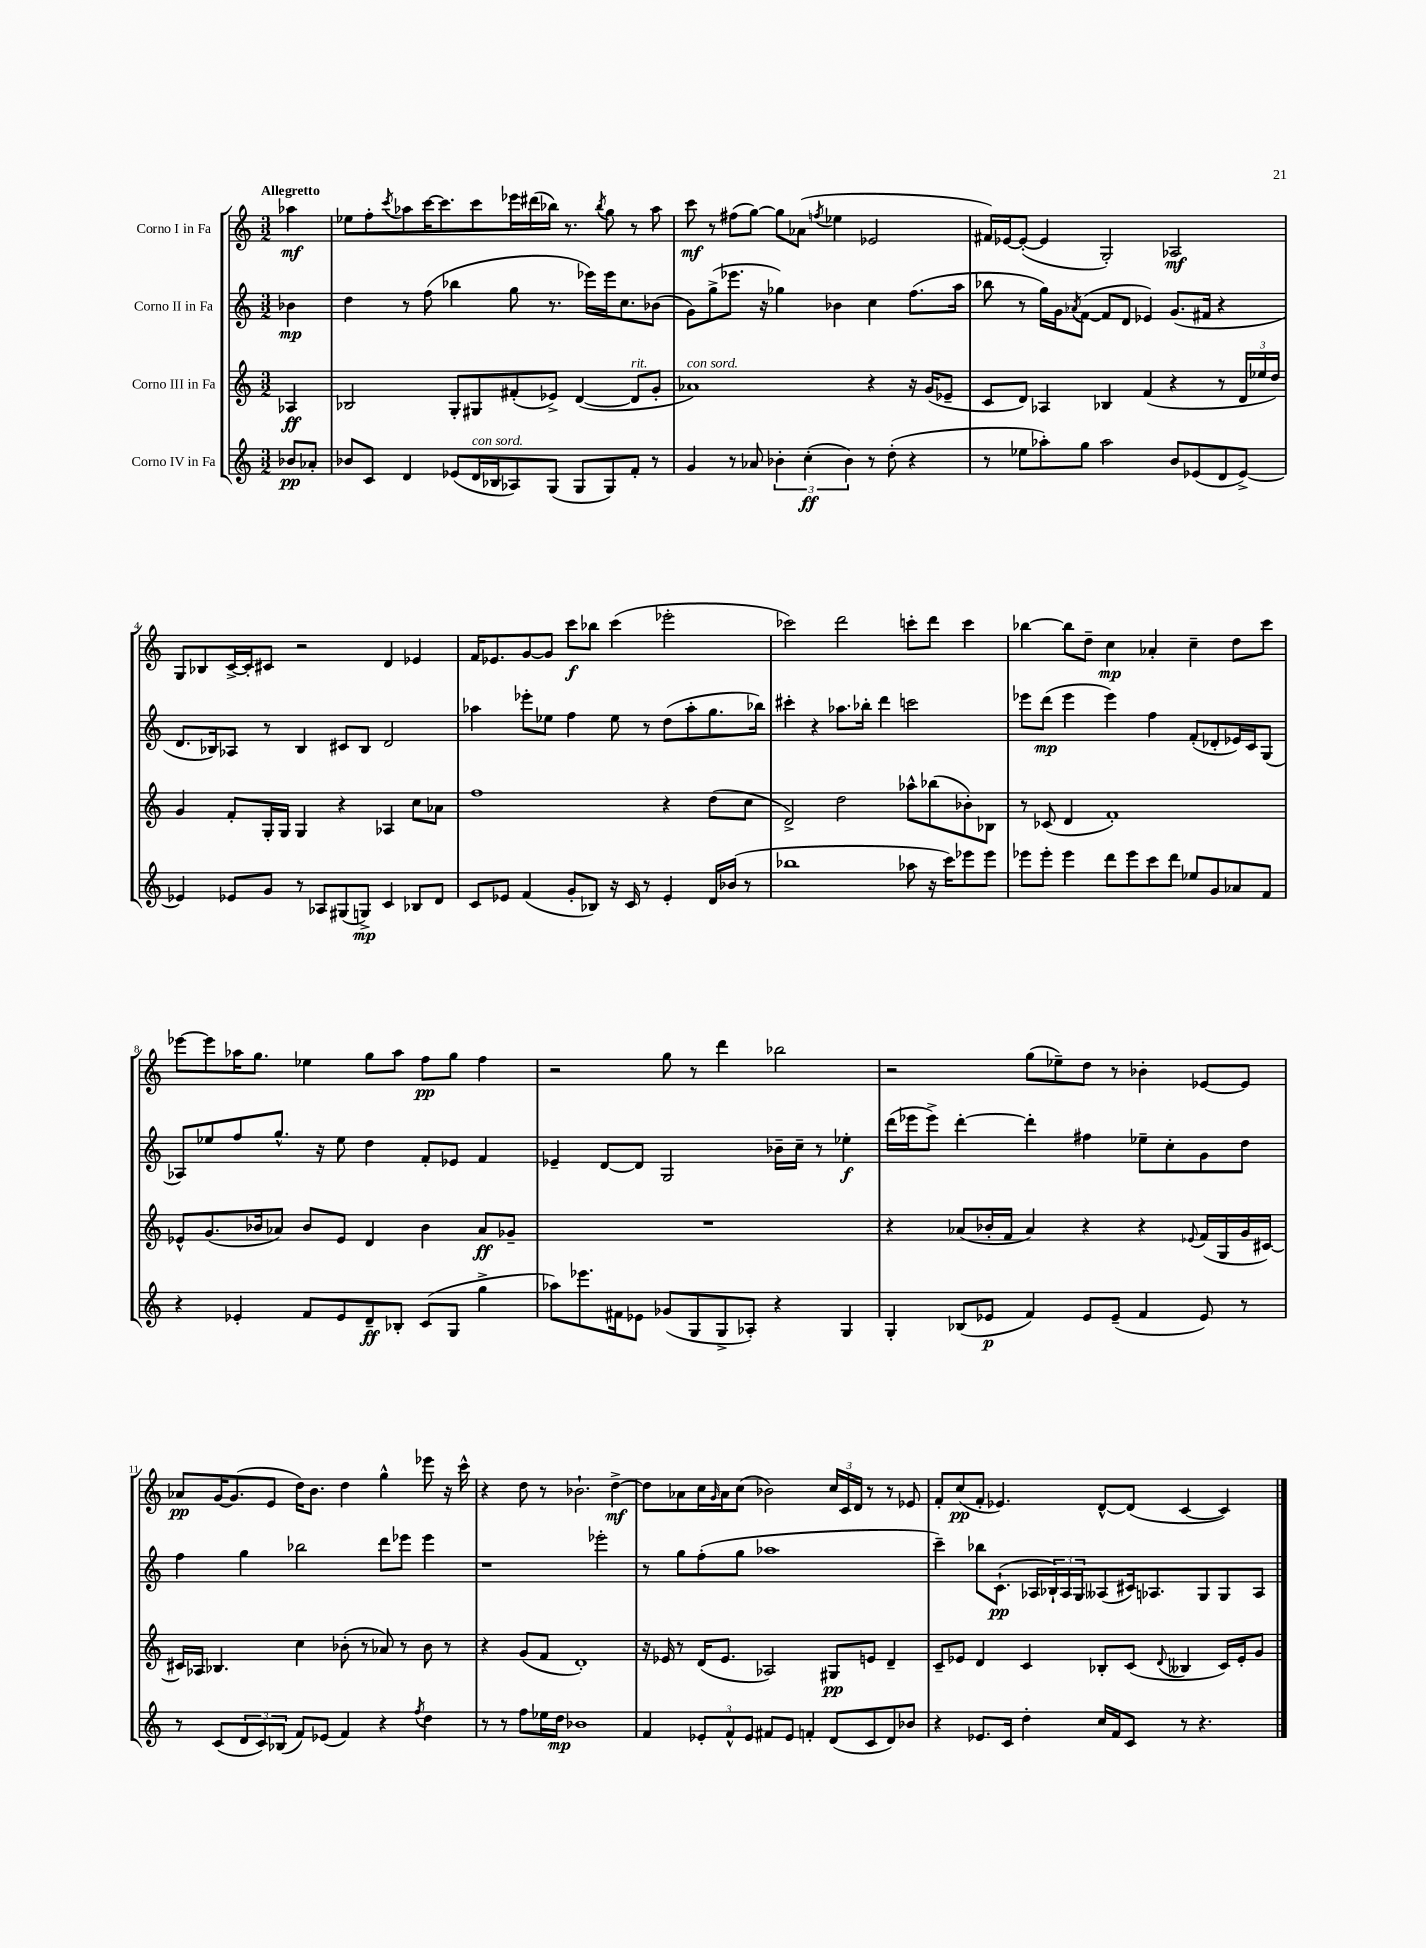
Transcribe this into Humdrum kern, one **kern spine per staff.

**kern	**dynam	**kern	**dynam	**kern	**dynam	**kern	**dynam
*part4	*part4	*part3	*part3	*part2	*part2	*part1	*part1
*staff4	*staff4	*staff3	*staff3	*staff2	*staff2	*staff1	*staff1
*I"Corno IV in Fa	*	*I"Corno III in Fa	*	*I"Corno II in Fa	*	*I"Corno I in Fa	*
*clefG2	*	*clefG2	*	*clefG2	*	*clefG2	*
*k[]	*	*k[]	*	*k[]	*	*k[]	*
*M3/2	*	*M3/2	*	*M3/2	*	*M3/2	*
=	=	=	=	=	=	=	=
!	!	!	!	!	!	!LO:TX:a:B:t=Allegretto	!
8b-X/L	pp	4A-X/	ff	4b-X\	mp	4aa-X\	mf
8a-X'/J	.	.	.	.	.	.	.
=1	=1	=1	=1	=1	=1	=1	=1
8b-X/L	.	2B-X/	.	4dd\	.	8ee-X\L	.
8c/J	.	.	.	.	.	8ff'\	.
.	.	.	.	.	.	8qccc/	.
4d/	.	.	.	8r	.	8aa-X\	.
.	.	.	.	(8ff\	.	[16ccc\K	.
.	.	.	.	.	.	8.ccc\]	.
(8e-X/L	.	8G'/L	.	4bb-X\	.	.	.
!LO:TX:a:i:t=con sord.	!	!	!	!	!	!	!
16d/L	.	8G#X/	.	.	.	8ccc\	.
16B-X/J	.	.	.	.	.	.	.
8A-X/)	.	(8f#X'/	.	8gg\	.	16eee-X\L	.
.	.	.	.	.	.	(16ddd#X\	.
(8G/J	.	8e-X^/J)	.	8.r	.	16bb-X\JJ)	.
.	.	.	.	.	.	8.r	.
8G/L	.	([4d/	.	.	.	.	.
.	.	.	.	16eee-X\LL)	.	.	.
.	.	.	.	.	.	8qbb-/	.
8G/)	.	.	.	16eee-\J	.	8gg\	.
.	.	.	.	8.cc\	.	.	.
!	!	!LO:TX:a:i:t=rit.	!	!	!	!	!
8f'/J	.	8d/L]	.	.	.	8r	.
8r	.	8g'/J	.	(8b-X\J	.	8aa-\	.
=2	=2	=2	=2	=2	=2	=2	=2
!	!	!LO:TX:a:i:t=con sord.	!	!	!	!	!
4g/	.	1a-X)	.	8g\L)	.	8ccc\	mf
.	.	.	.	(8gg^\	.	8r	.
8r	.	.	.	8.eee-X\J	.	(8ff#X\L	.
8a-X/	.	.	.	.	.	[8gg\J)	.
.	.	.	.	16r	.	.	.
6b-X'\	.	.	.	4gg-X\)	.	8gg\L]	.
.	.	.	.	.	.	(8a-X\J	.
(6cc'\	ff	.	.	.	.	.	.
.	.	.	.	.	.	8qffn/	.
.	.	.	.	4b-X\	.	4ee-X\	.
6b-\)	.	.	.	.	.	.	.
8r	.	4r	.	4cc\	.	2e-X/	.
(8dd'\	.	.	.	.	.	.	.
4r	.	16r	.	(8.ff\L	.	.	.
.	.	(16g/KL	.	.	.	.	.
.	.	8e-X~/J	.	.	.	.	.
.	.	.	.	16aa\Jk	.	.	.
=3	=3	=3	=3	=3	=3	=3	=3
8r	.	8c/L	.	8bb-X\	.	16f#X/LL)	.
.	.	.	.	.	.	[16e-X/J	.
8ee-X\L	.	8d/J)	.	8r	.	(8e-'/J_	.
8aa-X'\)	.	4A-X/	.	16gg\LL)	.	4e-/]	.
.	.	.	.	16g\J	.	.	.
.	.	.	.	8qa-X/	.	.	.
8gg\J	.	.	.	([8f\J	.	.	.
2aa-\	.	4B-X/	.	8f/L]	.	2G'/)	.
.	.	.	.	8d/J	.	.	.
.	.	(4f/	.	4e-X/)	.	.	.
8b/L	.	4r	.	(8.g/L	.	2A-X/	mf
(8e-X/	.	.	.	.	.	.	.
.	.	.	.	16f#X/Jk	.	.	.
8d/	.	8r	.	4r	.	.	.
[8e-^/J)	.	24d/LL	.	.	.	.	.
.	.	24ee-X/	.	.	.	.	.
.	.	24dd/JJ)	.	.	.	.	.
!!LO:LB:g=z
=4	=4	=4	=4	=4	=4	=4	=4
4e-X/]	.	4g/	.	8.d/L	.	8G/L	.
.	.	.	.	.	.	8B-X/	.
.	.	.	.	16B-X/k)	.	.	.
8e-X/L	.	8f'/L	.	8A-X/J	.	[16c^/L	.
.	.	.	.	.	.	16c'/J]	.
8g/J	.	16G'/L	.	8r	.	8c#X/J	.
.	.	16G/JJ	.	.	.	.	.
8r	.	4G/	.	4B-/	.	2r	.
8A-X/L	.	.	.	.	.	.	.
(8G#X/	.	4r	.	8c#X/L	.	.	.
8Gn^/J)	mp	.	.	8B-/J	.	.	.
4c/	.	4A-X/	.	2d/	.	4d/	.
8B-X/L	.	8cc\L	.	.	.	4e-X/	.
8d/J	.	8a-X\J	.	.	.	.	.
=5	=5	=5	=5	=5	=5	=5	=5
8c/L	.	1ff	.	4aa-X\	.	16f/KL	.
.	.	.	.	.	.	8.e-X/	.
8e-X/J	.	.	.	.	.	.	.
(4f/	.	.	.	8eee-X'\L	.	[8g/	.
.	.	.	.	8ee-X\J	.	8g/J]	.
8g'/L	.	.	.	4ff\	.	8ccc\L	f
8B-X/J)	.	.	.	.	.	8bb-X\J	.
16r	.	.	.	8ee-\	.	(4ccc\	.
16c/	.	.	.	.	.	.	.
8r	.	.	.	8r	.	.	.
4e-'/	.	4r	.	(8dd\L	.	2eee-X'\	.
.	.	.	.	8aa-'\	.	.	.
16d/LL	.	(8dd\L	.	8.gg\	.	.	.
(16b-X/JJ	.	.	.	.	.	.	.
8r	.	8cc\J	.	.	.	.	.
.	.	.	.	16bb-X\Jk)	.	.	.
=6	=6	=6	=6	=6	=6	=6	=6
1bb-X	.	2d^/)	.	4ccc#X'\	.	2ccc-X\)	.
.	.	.	.	4r	.	.	.
.	.	2dd\	.	8.aa-X\L	.	2ddd\	.
.	.	.	.	16bb-X'\Jk	.	.	.
.	.	.	.	4ddd\	.	.	.
8aa-X\	.	8aa-X^^\L	.	2cccn\	.	8cccn'\L	.
16r	.	(8bb-X\	.	.	.	8ddd\J	.
16ccc\KL)	.	.	.	.	.	.	.
8eee-X\	.	8b-X'\)	.	.	.	4ccc\	.
8eee-\J	.	8B-X\J	.	.	.	.	.
=7	=7	=7	=7	=7	=7	=7	=7
8eee-X\L	.	8r	.	8eee-X\L	.	[4bb-X\	.
8eee-'\J	.	(8c-X/	.	(8ddd\J	mp	.	.
4eee-\	.	4d/	.	4eee-\	.	8bb-\L]	.
.	.	.	.	.	.	8dd~\J	.
8ddd\L	.	1f')	.	4eee-\)	.	4cc\	mp
8eee-\	.	.	.	.	.	.	.
8ccc\	.	.	.	4ff\	.	4a-X'/	.
8ddd\J	.	.	.	.	.	.	.
8ee-X/L	.	.	.	(8f'/L	.	4cc~\	.
8g/	.	.	.	8d-X'/	.	.	.
8a-X/	.	.	.	16e-X/L)	.	8dd\L	.
.	.	.	.	16c/J	.	.	.
8f/J	.	.	.	(8G/J	.	8ccc\J	.
!!LO:LB:g=z
=8	=8	=8	=8	=8	=8	=8	=8
4r	.	8e-X^^/L	.	8A-X/L)	.	[8eee-X\L	.
.	.	(8.g/	.	8ee-X/	.	8eee-\]	.
4e-X'/	.	.	.	8ff/	.	16aa-X\K	.
.	.	16b-X/k	.	.	.	8.gg\J	.
.	.	8a-X/J)	.	8.gg^^/J	.	.	.
8f/L	.	8b-/L	.	.	.	4ee-X\	.
.	.	.	.	16r	.	.	.
8e-/	.	8e-/J	.	8ee-\	.	.	.
8d~/	ff	4d/	.	4dd\	.	8gg\L	.
8B-X'/J	.	.	.	.	.	8aa-\J	.
(8c/L	.	4b-\	.	8f'/L	.	8ff\L	pp
8G/J	.	.	.	8e-X/J	.	8gg\J	.
4gg^\	.	8a-/L	ff	4f/	.	4ff\	.
.	.	8g-X~/J	.	.	.	.	.
=9	=9	=9	=9	=9	=9	=9	=9
8aa-X\L)	.	1.r	.	4e-X~/	.	2r	.
8.eee-X\	.	.	.	.	.	.	.
.	.	.	.	[8d/L	.	.	.
16f#X\k	.	.	.	.	.	.	.
8e-X\J	.	.	.	8d/J]	.	.	.
(8g-X/L	.	.	.	2G/	.	8gg\	.
8G/	.	.	.	.	.	8r	.
8G^/	.	.	.	.	.	4ddd\	.
8A-X'/J)	.	.	.	.	.	.	.
4r	.	.	.	16b-X~\LL	.	2bb-X\	.
.	.	.	.	16cc~\JJ	.	.	.
.	.	.	.	8r	.	.	.
4G/	.	.	.	4ee-X'\	f	.	.
=10	=10	=10	=10	=10	=10	=10	=10
4G'/	.	4r	.	(16ddd\LL	.	2r	.
.	.	.	.	16eee-X\J	.	.	.
.	.	.	.	8eee-^\J)	.	.	.
(8B-X/L	.	(8a-X/L	.	[4ddd'\	.	.	.
8e-X/J	p	16b-X'/L	.	.	.	.	.
.	.	16f/JJ	.	.	.	.	.
4f/)	.	4a-/)	.	4ddd'\]	.	(8gg\L	.
.	.	.	.	.	.	8ee-X~\)	.
8e-/L	.	4r	.	4ff#X\	.	8dd\J	.
(8e-~/J	.	.	.	.	.	8r	.
4f/	.	4r	.	8ee-X~\L	.	4b-X'\	.
.	.	.	.	8cc'\	.	.	.
.	.	8qqe-X/	.	.	.	.	.
8e-/)	.	(16f/LL	.	8g\	.	[8e-X/L	.
.	.	16G/	.	.	.	.	.
8r	.	16g/	.	8dd\J	.	8e-/J]	.
.	.	[16c#X/JJ)	.	.	.	.	.
!!LO:LB:g=z
=11	=11	=11	=11	=11	=11	=11	=11
8r	.	16c#X/LL]	.	4ff\	.	8a-X/L	pp
.	.	16A-X/JJ	.	.	.	.	.
(8c/L	.	4.B-X/	.	.	.	[16g/K	.
.	.	.	.	.	.	(8.g/]	.
12d/	.	.	.	4gg\	.	.	.
12c/)	.	.	.	.	.	.	.
.	.	.	.	.	.	8e/J	.
(12B-X/J	.	.	.	.	.	.	.
8f/L)	.	4cc\	.	2bb-X\	.	16dd\KL)	.
.	.	.	.	.	.	8.b\J	.
(8e-X/J	.	.	.	.	.	.	.
4f/)	.	(8b-X'\	.	.	.	4dd\	.
.	.	8r	.	.	.	.	.
4r	.	8a-X/)	.	8ddd\L	.	4gg^^\	.
.	.	8r	.	8eee-X\J	.	.	.
8qff/	.	.	.	.	.	.	.
4dd\	.	8b-\	.	4eee-\	.	8eee-X\	.
.	.	8r	.	.	.	16r	.
.	.	.	.	.	.	16ccc^^\	.
=12	=12	=12	=12	=12	=12	=12	=12
8r	.	4r	.	1r	.	4r	.
8r	.	.	.	.	.	.	.
8ff\L	.	(8g/L	.	.	.	8dd\	.
16ee-X\L	.	8f/J	.	.	.	8r	.
16dd\JJ	mp	.	.	.	.	.	.
1b-X	.	1d')	.	.	.	2.b-X`\	.
.	.	.	.	2eee-X'\	.	.	.
.	.	.	.	.	.	[4dd^\	mf
=13	=13	=13	=13	=13	=13	=13	=13
4f/	.	16r	.	8r	.	8dd\L]	.
.	.	16e-X/	.	.	.	.	.
.	.	8r	.	8gg\L	.	8a-X\	.
12e-X'/L	.	(16d/KL	.	(8ff'\	.	16cc\L	.
.	.	.	.	.	.	16qqg/	.
.	.	8.e-/J	.	.	.	16a-\J	.
12f^^/	.	.	.	.	.	.	.
.	.	.	.	8gg\J	.	(8cc\J	.
12e-/J	.	.	.	.	.	.	.
8f#X/L	.	2A-X/)	.	1aa-X	.	2b-X\)	.
8e-/J	.	.	.	.	.	.	.
4fn'/	.	.	.	.	.	.	.
(8d/L	.	8G#X/L	pp	.	.	24cc/LL	.
.	.	.	.	.	.	24c/	.
.	.	.	.	.	.	24d/JJ	.
8c/	.	8en/J	.	.	.	8r	.
8d/)	.	4d~/	.	.	.	8r	.
8b-X/J	.	.	.	.	.	8e-X/	.
=14	=14	=14	=14	=14	=14	=14	=14
4r	.	8c~/L	.	4ccc~\)	.	8f'/L	.
.	.	8e-X/J	.	.	.	(8cc/	pp
8.e-X/L	.	4d/	.	8bb-X\L	.	8f'/J	.
.	.	.	.	(8.c`\J	pp	4.e-X/)	.
16c/Jk	.	.	.	.	.	.	.
4dd'\	.	4c/	.	.	.	.	.
.	.	.	.	16A-X/LL	.	.	.
.	.	.	.	24B-X`/)	.	.	.
.	.	.	.	24A-/	.	.	.
.	.	.	.	24G/J	.	.	.
16cc/LL	.	8B-X'/L	.	(8A--X/	.	[8d^^/L	.
16f/J	.	.	.	.	.	.	.
8c/J	.	(8c/J	.	16c#X/k)	.	(8d/J]	.
.	.	.	.	8.A-X/	.	.	.
.	.	8qqd/	.	.	.	.	.
8r	.	4B--X/	.	.	.	[4c/	.
4.r	.	.	.	8G/	.	.	.
.	.	16c/LL)	.	8G/	.	4c/])	.
.	.	16e-'/J	.	.	.	.	.
.	.	8g/J	.	8A-/J	.	.	.
==	==	==	==	==	==	==	==
*-	*-	*-	*-	*-	*-	*-	*-
